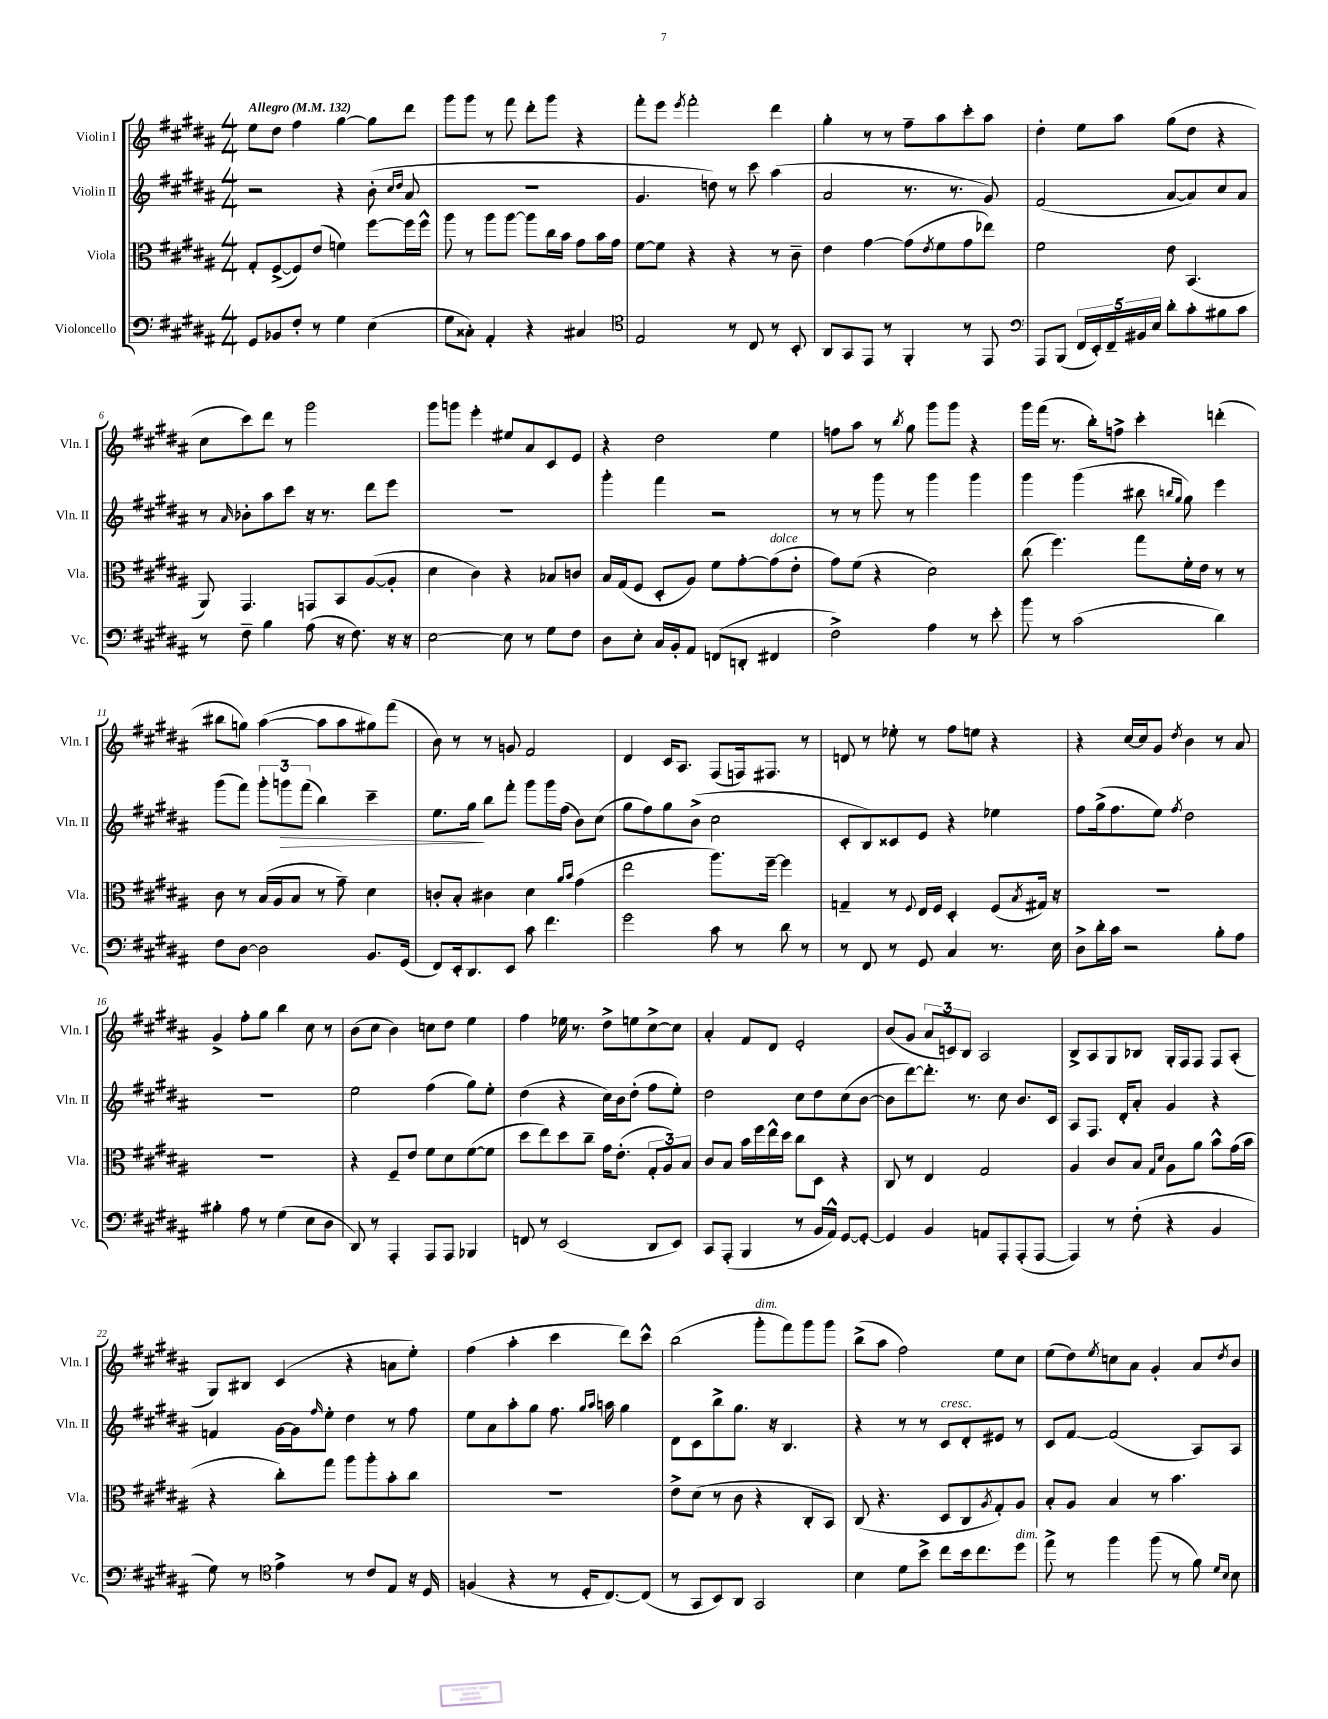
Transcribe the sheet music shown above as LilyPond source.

<<
\new StaffGroup <<
\new Staff = "s0" \with { instrumentName = "Violin I" shortInstrumentName = "Vln. I" } {
    \clef treble \key b \major \numericTimeSignature \time 4/4 \tempo "Allegro" 4 = 132
    e''8 dis''8 fis''4 gis''4~ gis''8 dis'''8 |
    gis'''8 gis'''8 r8 fis'''8 dis'''8-. gis'''8 r4 |
    fis'''8-. e'''8 \acciaccatura { e'''8 } fis'''2-. dis'''4 |
    gis''4-. r8 r8 fis''8-- ais''8 cis'''8-. ais''8 |
    dis''4-. e''8 ais''8 gis''8( dis''8 r4 |
    cis''8 cis'''8) dis'''8 r8 gis'''2 |
    gis'''8 g'''8 e'''4-. eis''8 ais'8 cis'8 e'8 |
    r4 dis''2 e''4 |
    f''8 ais''8 r8 \acciaccatura { b''8 } gis''8 gis'''8 gis'''8 r4 |
    gis'''16 fis'''16( r8. b''16-.) f''8-> cis'''4-. d'''4-.( |
    bis''8 g''8) ais''4~( ais''8 ais''8 gis''8) fis'''8( |
    b'8) r8 r8 g'8 fis'2 |
    dis'4 cis'16 ais8. fis8( f16) fis8. r8 |
    d'8 r8 ees''8-. r8 fis''8 e''8 r4 |
    r4 cis''16~ cis''16 gis'8 \acciaccatura { dis''8 } b'4 r8 ais'8 |
    gis'4-> fis''8-. gis''8 b''4 cis''8 r8 |
    b'8( cis''8 b'4) c''8 dis''8 e''4 |
    fis''4 ees''16 r8. dis''8-> e''8 cis''8~-> cis''8 |
    ais'4-. fis'8 dis'8 e'2-. |
    b'8( gis'8 \tuplet 3/2 { ais'8 c'8) b8 } ais2 |
    b8-> ais8 gis8 bes8 gis16-. fis16 fis8 fis8 ais8-.( |
    gis8) bis8 cis'4( r4 a'8 e''8-.) |
    fis''4( ais''4-. cis'''4 dis'''8) cis'''8-^ |
    b''2( gis'''8-.^\markup { \italic "dim." } fis'''8) gis'''8 gis'''8 |
    b''8->( ais''8 fis''2) e''8 cis''8 |
    e''8( dis''8) \acciaccatura { e''8 } c''8 ais'8 gis'4-. ais'8 \acciaccatura { dis''8 } b'8 \bar "|." |
}
\new Staff = "s1" \with { instrumentName = "Violin II" shortInstrumentName = "Vln. II" } {
    \clef treble \key b \major \numericTimeSignature \time 4/4
    r2 r4 b'8-.( \grace { cis''16 dis''16 } ais'8 |
    R1 |
    gis'4. d''8) r8 cis'''8 ais''4( |
    ais'2 r8. r8. gis'8) |
    fis'2( ais'8~ ais'8) cis''8 ais'8 |
    r8 \grace { ais'16 } bes'8-. ais''8 cis'''8 r16 r8. dis'''8 e'''8 |
    R1 |
    gis'''4-. fis'''4 r2 |
    r8 r8 gis'''8 r8 gis'''4 gis'''4 |
    gis'''4 gis'''4( bis''8 \grace { b''16 gis''16 } gis''8) e'''4 |
    gis'''8( fis'''8) \tuplet 3/2 { gis'''8-. g'''8\> fis'''8( } b''4) cis'''4-- |
    e''8. gis''16\! b''8 fis'''8-. gis'''8 gis'''16 fis''16( b'8) cis''8( |
    gis''8 fis''8) gis''8 b'8->( cis''2 |
    cis'8-. b8) cisis'8 e'8 r4 ees''4 |
    fis''8 gis''16->( fis''8. e''8) \acciaccatura { fis''8 } dis''2 |
    R1 |
    e''2 fis''4( gis''8) e''8-. |
    dis''4( r4 cis''16) b'16 dis''8-.( fis''8 e''8-.) |
    dis''2 cis''8 dis''8 cis''8( b'8~ |
    b'8 dis'''8~) dis'''8.-. r8. cis''8 b'8. cis'16 |
    ais8 fis8. dis'16-. ais'8-. gis'4 r4 |
    f'4 gis'16~ gis'16 \grace { fis''16 } e''8-. dis''4 r8 fis''8 |
    e''8 ais'8 ais''8-. gis''8 fis''8. \grace { gis''16 ais''16 } a''16 gis''4 |
    dis'8 cis'8 b''8-> gis''8. r16 b4. |
    r4 r8 r8 cis'8^\markup { \italic "cresc." } dis'8-. eis'8 r8 |
    cis'8 fis'8~ fis'2( ais8) ais8 \bar "|." |
}
\new Staff = "s2" \with { instrumentName = "Viola" shortInstrumentName = "Vla." } {
    \clef alto \key b \major \numericTimeSignature \time 4/4
    gis8-. fis8~->( fis8) e'8( f'4) fis''8~ fis''16 fis''16-^ |
    ais''8 r8 ais''8 ais''8~ ais''8 cis''16 b'16 gis'8 b'16 gis'16 |
    fis'8~ fis'8 r4 r4 r8 cis'8-- |
    e'4 gis'4~ gis'8( \acciaccatura { e'8 } fis'8 gis'8 ees''8) |
    fis'2 e'8 b,4.( |
    ais,8) gis,4. g,8 b,8 ais8~( ais8-. |
    dis'4 cis'4) r4 bes8 c'8 |
    b16 gis16( fis8 dis8-. ais8) fis'8 gis'8~-. gis'8^\markup { \italic "dolce" }( e'8-. |
    gis'8) fis'8( r4 dis'2) |
    cis''8( fis''4.) gis''8 fis'16-. e'16 r8 r8 |
    cis'8 r8 b16( ais16 b8 r8 gis'8--) dis'4 |
    c'8-. b8-. cis'4 dis'4 \grace { ais'16 b'16 } gis'4( |
    e''2 ais''8.) fis''16~-- fis''4 |
    g4-- r8 \appoggiatura { fis8 } e16 fis16 dis4-. fis8( \acciaccatura { b8 } gis16) r16 |
    R1 |
    R1 |
    r4 fis8-- e'8 fis'8 dis'8 fis'8~( fis'8 |
    dis''8 e''8) dis''8 cis''8-- gis'16 e'8.-.( \tuplet 3/2 { gis8-. ais8) b8 } |
    cis'8 b8 b'16 fis''16 e''16-^ dis''16 cis''8 dis8 r4 |
    cis8 r8 e4 gis2 |
    ais4 cis'8 b8 \grace { gis16 dis'16 } ais8 ais'8 b'8-^ gis'16( b'16 |
    r4 cis''8-.) gis''8 ais''8 ais''8-. b'8-. cis''8 |
    R1 |
    e'8-> dis'8( r8 cis'8 r4 cis8-. b,8) |
    cis8( r4. dis8 cis8 \acciaccatura { ais8 } gis8-.) ais8 |
    b8-. ais8 b4 r8 b'4. \bar "|." |
}
\new Staff = "s3" \with { instrumentName = "Violoncello" shortInstrumentName = "Vc." } {
    \clef bass \key b \major \numericTimeSignature \time 4/4
    gis,8 bes,8 fis8-. r8 gis4 e4( |
    gis8 cisis8-.) ais,4-. r4 cis4 |
    \clef tenor e2 r8 cis8 r8 b,8-. |
    ais,8 gis,8 e,8 r8 fis,4-. r8 e,8 |
    \clef bass ais,,8 b,,8( \tuplet 5/4 { fis,16 e,16-.) fis,16-- bis,16 e16 } dis'8-. cis'8-. bis8 cis'8 |
    r8 fis8-- b4 ais8( r16 fis8.) r16 r16 |
    e2~ e8 r8 gis8 fis8 |
    dis8 e8-. cis16 b,16-. ais,8 f,8( d,8-. fis,4 |
    fis2->) ais4 r8 e'8-. |
    b'8 r8 cis'2( dis'4) |
    fis8 dis8~ dis2 b,8. gis,16( |
    fis,8) e,16-. dis,8. e,8 cis'8 fis'4. |
    gis'2 cis'8 r8 dis'8 r8 |
    r8 fis,8 r8 gis,8 cis4 r8. e16 |
    dis8-> dis'16-. cis'16 r2 b8-. ais8 |
    bis4-. ais8 r8 gis4( e8 dis8 |
    dis,8) r8 ais,,4-. ais,,8 ais,,8 bes,,4 |
    f,8 r8 e,2( dis,8 e,8) |
    cis,8 ais,,8-.( b,,4 r8 b,16 ais,16-^) gis,8~ gis,8~-. |
    gis,4 b,4 a,8 ais,,8-. ais,,8-.( ais,,8~ |
    ais,,4) r8 fis8-.( r4 b,4 |
    gis8) r8 \clef tenor e'4-> r8 cis'8 e8 r16 dis16 |
    f4( r4 r8 dis16-. cis8.~) cis8( |
    r8 gis,8 b,8) ais,8 gis,2 |
    b4 dis'8 b'8-> cis''8 b'16 cis''8. dis''8^\markup { \italic "dim." } |
    e''8-> r8 fis''4 fis''8( r8 fis'8) \grace { dis'16 b16 } b8 \bar "|." |
}
>>
>>
